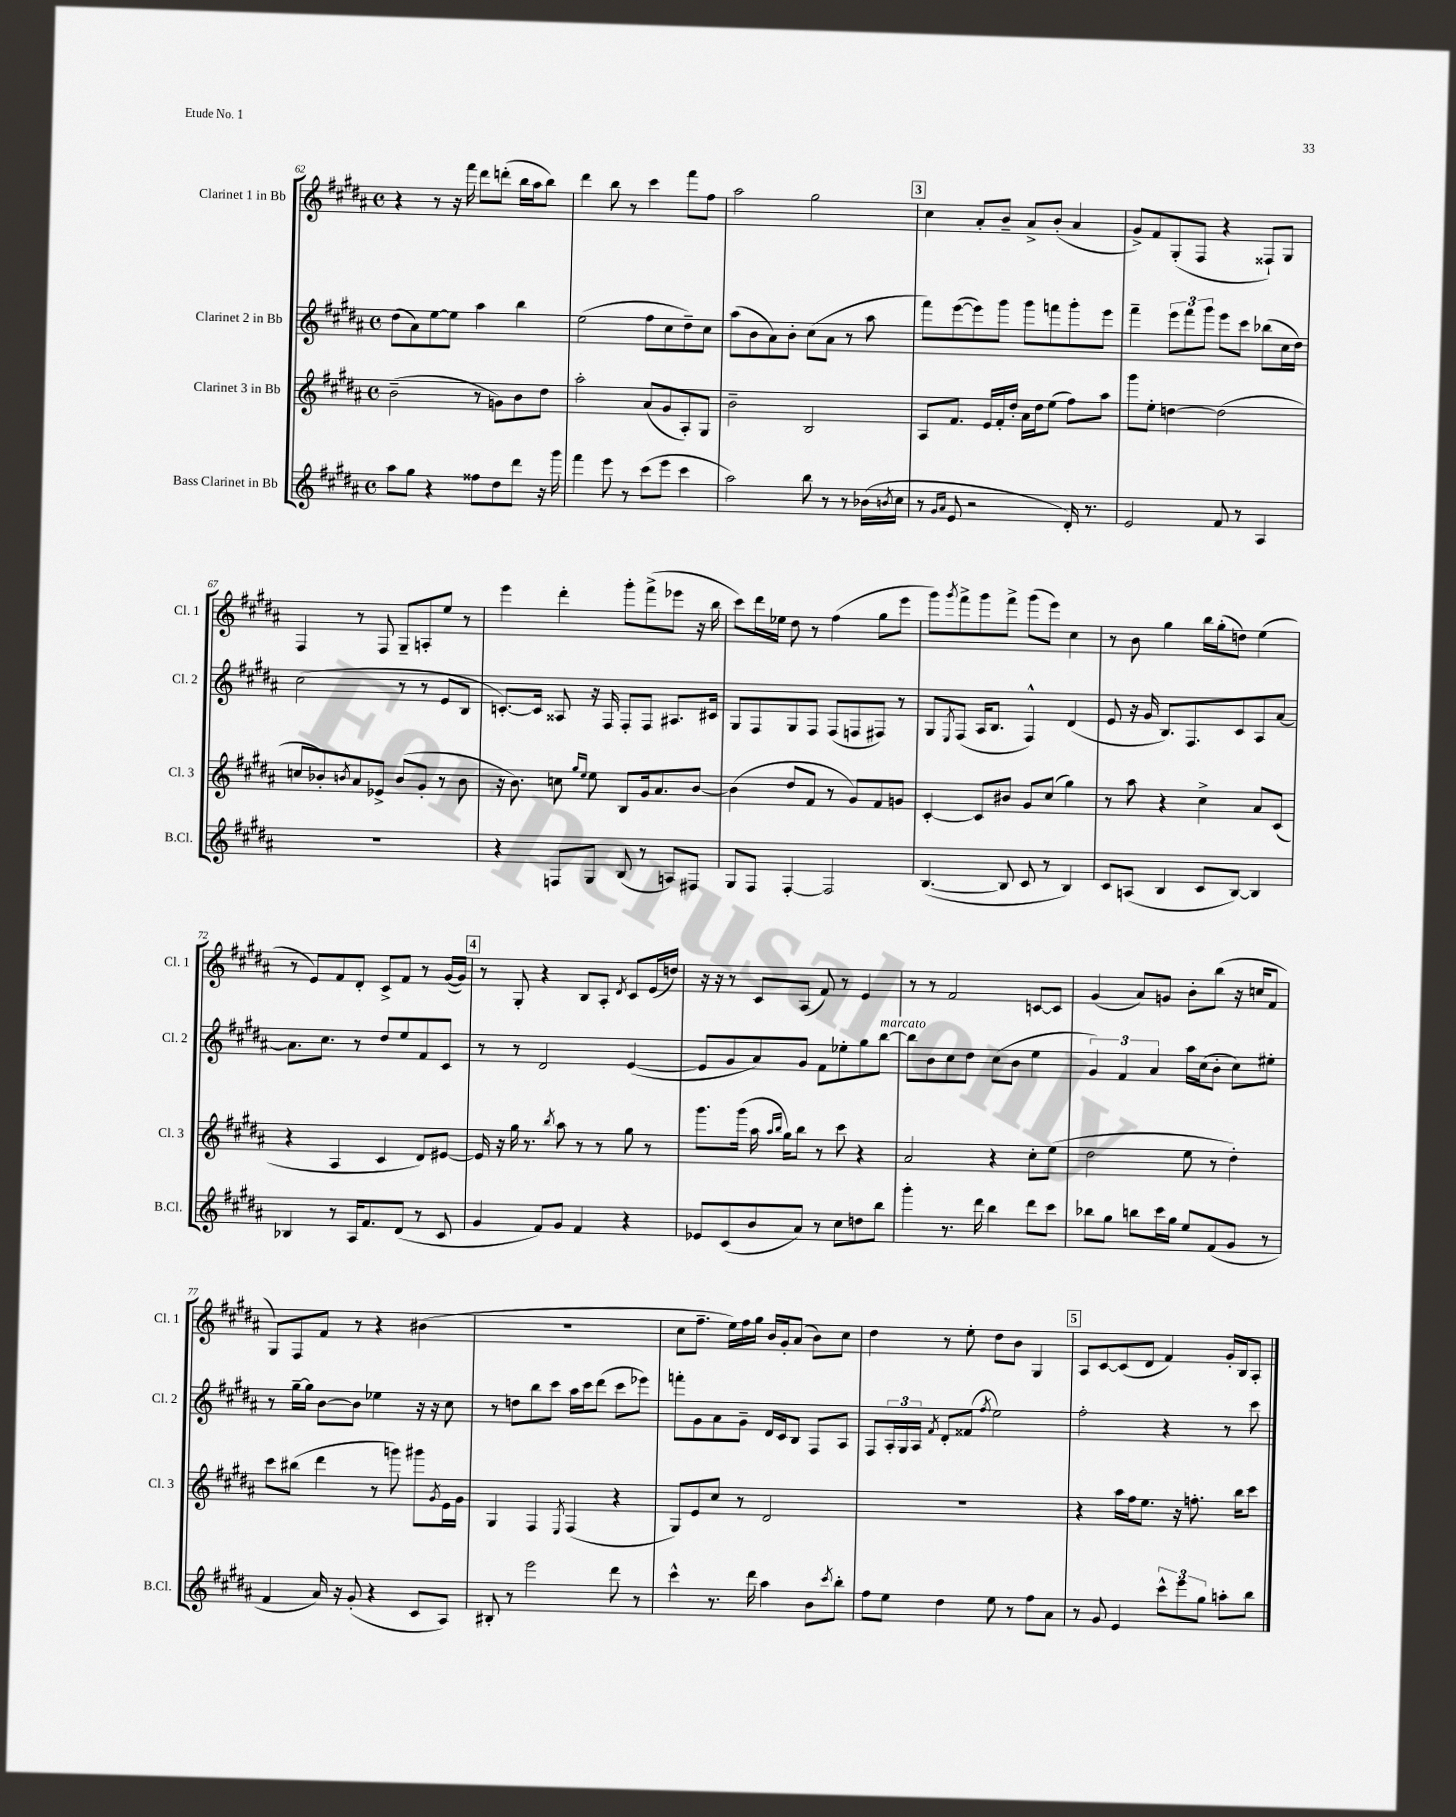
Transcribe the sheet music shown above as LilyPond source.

<<
\new StaffGroup <<
\new Staff = "s0" \with { instrumentName = "Clarinet 1 in Bb" shortInstrumentName = "Cl. 1" } {
    \clef treble \key b \major \defaultTimeSignature \time 4/4
    r4 r8 r16 fis'''16 dis'''8 d'''8-.( b''16 ais''16 b''8) |
    dis'''4 b''8 r8 cis'''4 fis'''8 fis''8 |
    ais''2 gis''2 |
    \mark \markup { \box "3" } cis''4 ais'8-. b'8-- ais'8-> b'8-.( ais'4 |
    gis'8->) fis'8 gis8-.( fis8 r4 fisis8-!) gis8 |
    fis4 r8 fis8 gis8-- a8-. e''8 r8 |
    e'''4 dis'''4-. gis'''8-. fis'''8->( ees'''8 r16 b''16 |
    cis'''8) dis'''16 ees''16 dis''8 r8 fis''4( gis''8 e'''8 |
    gis'''8) \acciaccatura { gis'''8 } fis'''8-> gis'''8 fis'''8-> gis'''8( e'''8) cis''4 |
    r8 b'8 gis''4 b''16 gis''16-.( d''8) e''4( |
    r8 e'8) fis'8 dis'8-. cis'8-> fis'8 r8 gis'16~( gis'16) |
    \mark \markup { \box "4" } r8 gis8-. r4 b8 ais8-. \acciaccatura { dis'8 } cis'8 e'16( d''16) |
    r16 r16 r8 cis'8 ais8( fis'8) r8 e'4 |
    r8 r8 fis'2 c'8~ c'8 |
    gis'4( ais'8) g'8 b'8-. b''8( r16 c''16 fis'8 |
    gis8) fis8 fis'8 r8 r4 bis'4( |
    R1 |
    cis''8 fis''8.-- e''16) fis''16 gis''16 b'16 gis'16-. ais'8( b'8) cis''8 |
    dis''4 r8 e''8-. dis''8 b'8 gis4 |
    \mark \markup { \box "5" } ais8 cis'8~ cis'8( dis'8 fis'4) gis'16-. b16 ais8-. \bar "|." |
}
\new Staff = "s1" \with { instrumentName = "Clarinet 2 in Bb" shortInstrumentName = "Cl. 2" } {
    \clef treble \key b \major \defaultTimeSignature \time 4/4
    dis''8( ais'8) e''8~ e''8 ais''4 b''4 |
    e''2( fis''8 cis''8 dis''8--) cis''8 |
    ais''8( b'8 ais'8) b'8-. cis''8( ais'8 r8 ais''8 |
    \mark \markup { \box "3" } fis'''8) e'''8~( e'''8) gis'''8 gis'''8 f'''8 gis'''8-. e'''8 |
    fis'''4-- \tuplet 3/2 { e'''8 fis'''8 gis'''8 } e'''8 cis'''8 bes''8( cis''16 dis''16) |
    cis''2( r8 r8 e'8 b8 |
    c'8.~-.) c'16 aisis8 r16 fis16 fis8-. fis8 ais8. cis'16 |
    gis8 fis8 gis8 fis8 fis8( f8 fis8) r8 |
    gis8 \acciaccatura { e8 } fis8( ais16 b8. fis4-^) dis'4( |
    e'8 r16 gis'16 b8.) fis8. cis'8 ais8 ais'8~ |
    ais'8. cis''8. r8 dis''8 e''8 fis'8 cis'8 |
    \mark \markup { \box "4" } r8 r8 dis'2 e'4~( |
    e'8 gis'8 ais'8) gis'8 fis'8 ees''8-. gis''8 b''8~^\markup { \italic "marcato" } |
    b''8 b'8 cis''8 dis''8 cis''8( b'8 e''4 |
    \tuplet 3/2 { gis'4) fis'4 ais'4 } ais''16 cis''16( b'8-. cis''8) eis''8-. |
    r8 gis''16~-- gis''16 b'8~ b'8 ees''4 r16 r16 cis''8 |
    r8 d''8 b''8 cis'''8 ais''16 cis'''16 dis'''8( cis'''8 ees'''8) |
    f'''8-. gis'8 ais'8 gis'8-- dis'16 cis'16 b8 fis8 ais8 |
    fis8 \tuplet 3/2 { ais16-. gis16 ais16 } \acciaccatura { fis'8 } dis'8-. fisis'8( \acciaccatura { fis''8 } e''2) |
    \mark \markup { \box "5" } fis''2-. r4 r8 cis'''8 \bar "|." |
}
\new Staff = "s2" \with { instrumentName = "Clarinet 3 in Bb" shortInstrumentName = "Cl. 3" } {
    \clef treble \key b \major \defaultTimeSignature \time 4/4
    b'2--( r8 g'8) b'8 dis''8 |
    ais''2-. ais'8( gis'8 ais8-.) gis8 |
    b'2-- b2 |
    \mark \markup { \box "3" } ais8 fis'8. e'16 fis'16-. dis''16-. ais'16 dis''16 e''8( fis''8) ais''8 |
    gis'''8 e''8-. d''4~ d''2( |
    c''8 bes'8-.) \acciaccatura { b'8 } ais'8 ees'8-> b'8( gis'8-. r8 b'8 |
    r16 b'8.) c''8 \grace { gis''16 e''16 } e''8 b8 gis'16 ais'8. b'8~ |
    b'4( dis''8 fis'8 r8 gis'8) fis'8 g'8 |
    cis'4~-. cis'8 bis'8 gis'8 cis''8( gis''4) |
    r8 ais''8 r4 cis''4-> ais'8 cis'8( |
    r4 ais4 cis'4 dis'8) eis'8~ |
    \mark \markup { \box "4" } eis'16 r16 gis''16 r8. \acciaccatura { b''8 } ais''8 r8 r8 gis''8 r8 |
    gis'''8. gis'''16( ais''16 \grace { ais''16 b''16 } gis''16) b''8 r8 cis'''8 r4 |
    ais'2 r4 cis''8-. e''8( |
    dis''2 e''8 r8 dis''4-.) |
    cis'''8 bis''8( dis'''4 r8 g'''8) gis'''8 \acciaccatura { gis'8 } e'16 gis'16 |
    gis4 fis4 \acciaccatura { e8 } fis4( r4 |
    gis8) e'8 cis''8 r8 dis'2 |
    R1 |
    \mark \markup { \box "5" } r4 ais''16 fis''16 e''8. r16 f''8.-. b''16 cis'''8 \bar "|." |
}
\new Staff = "s3" \with { instrumentName = "Bass Clarinet in Bb" shortInstrumentName = "B.Cl." } {
    \clef treble \key b \major \defaultTimeSignature \time 4/4
    ais''8 gis''8 r4 fisis''8 dis''8 dis'''8 r16 gis'''16 |
    fis'''4 e'''8 r8 cis'''8( e'''8 cis'''4 |
    ais''2) b''8 r8 r8 bes'16( \acciaccatura { b'8 } cis''16 |
    \mark \markup { \box "3" } r8 \grace { gis'16 ais'16 } e'8 r2 dis'16-.) r8. |
    e'2 fis'8 r8 ais4 |
    R1 |
    r4 f8 gis8 b8( r8 a8) fis8 |
    gis8 fis8 fis4~-. fis2 |
    b4.~( b8 cis'8 r8 b4) |
    cis'8 a8( b4 cis'8 b8~) b4 |
    bes4 r8 ais16 fis'8. dis'8( r8 cis'8 |
    \mark \markup { \box "4" } gis'4 fis'8) gis'8 fis'4 r4 |
    ees'8 cis'8( b'8 ais'8) r8 cis''8 d''8 b''8 |
    gis'''4-. r8. dis'''16 b''4 dis'''8 cis'''8 |
    bes''8 gis''8 b''8 cis'''16 gis''16 e''8 fis'8( gis'8 r8 |
    fis'4 ais'16) r16 gis'8-.( r4 cis'8 ais8) |
    bis8-. r8 e'''2 dis'''8 r8 |
    cis'''4-^ r8. dis'''16 ais''4 b'8 \acciaccatura { cis'''8 } b''8-. |
    fis''8 e''8 dis''4 e''8 r8 fis''8 ais'8 |
    \mark \markup { \box "5" } r8 gis'8 e'4 \tuplet 3/2 { cis'''8-^ e'''8 gis''8 } a''8-. b''8 \bar "|." |
}
>>
>>
\layout { \context { \Score currentBarNumber = #62 } }
